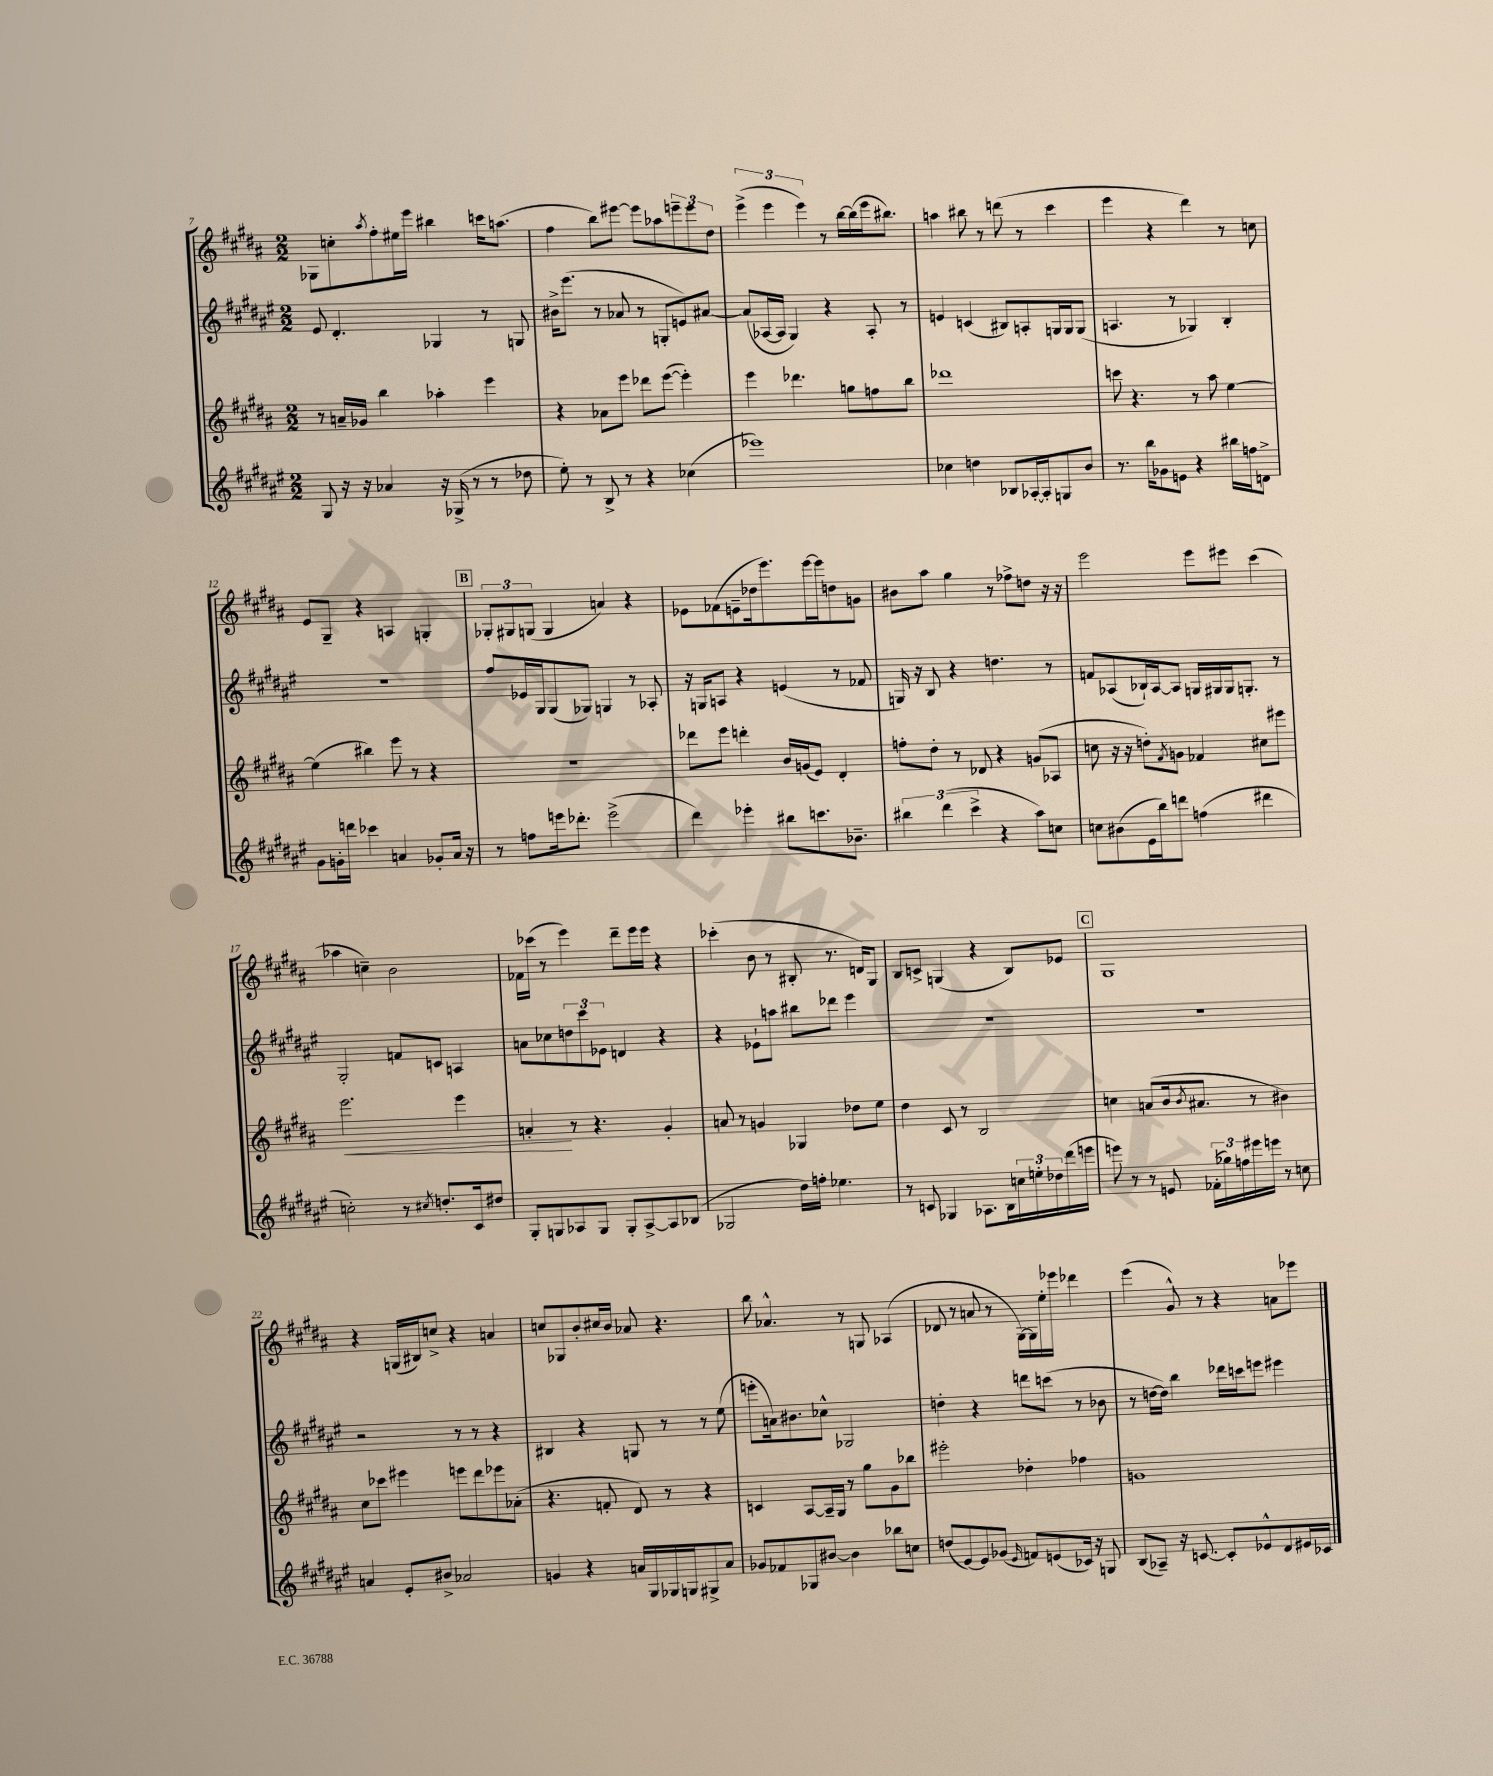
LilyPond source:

<<
\new StaffGroup <<
\new Staff = "s0" {
    \clef treble \key b \major \numericTimeSignature \time 2/2
    ges8 c''8-. \acciaccatura { ais''8 } fis''8-. eis''16 e'''16 bis''4 c'''16 a''8.( |
    fis''4 b''8) eis'''8~ eis'''8 aes''8 \tuplet 3/2 { e'''8-- e'''8 dis''8 } |
    \tuplet 3/2 { e'''4->( e'''4 e'''4) } r8 b''16~ b''16( e'''16 bis''8.) |
    a''4 bis''8 r8 d'''8( r8 cis'''4 |
    e'''4 r4 dis'''4) r8 c''8 |
    e'8 gis8-- r4 a4 g4-. |
    \mark \markup { \box "B" } \tuplet 3/2 { ges8-. gis8 g8( } g4 a'4) r4 |
    ees'8 fes'8( e'8-- des''16 e'''8.) e'''16~ e'''16 d''8 g'8 |
    bis'8 ais''8 gis''4 r8 fes''8-> d''8 r16 r16 |
    e'''2 e'''8 eis'''8 cis'''4( |
    aes''4 c''4--) b'2 |
    fes'16 ces'''16( r8 e'''4) dis'''8-- e'''16 e'''16 r4 |
    ces'''4-.( b'8 r8 bis8-. r8. d'16) gis8 |
    b8 c'8-> g4( r4 b8) ees'8 |
    \mark \markup { \box "C" } gis1 |
    r4 g16( bis16) c''8-> r4 a'4 |
    c''8 ges8 b'8-. cis''16 b'16 aes'8 r4. |
    b''8 aes'4.-^ r8 g8 aes4( |
    des'8 r8 a'8 r8 gis16~) gis16 e''16-. ees'''16 des'''4 |
    e'''4( gis'8-^) r8 r4 a'8 ees'''8 \bar "|." |
}
\new Staff = "s1" {
    \clef treble \key fis \major \numericTimeSignature \time 2/2
    eis'8 dis'4.-. ges4 r8 g8 |
    bis'16-> eis'''8.( r8 aes'8 r8 g8-. e'8) ais'8~ |
    ais'8( aes16~ aes16 gis4) r4 aes8-. r8 |
    e'4 c'4( bis8) a8-. g16 g16 g8( |
    a4. r8 ges4) b4-. |
    R1 |
    \mark \markup { \box "B" } fis''8 ees'16 gis16 gis8( ges8) g4 r8 aes8-. |
    r16 g16 a8 r4 e'4( r8 fes'8 |
    g16) r16 b8 r4 d''4. r8 |
    f'8 aes8( bes16-!) aes16~ aes8 g16 gis16 gis16 g8.-. r8 |
    gis2-. f'8 c'8 a4 |
    a'8 ces''8 \tuplet 3/2 { d''8 cis'''8 ees'8 } d'4 r4 |
    r4 ees'8-! a''8 bis''8 des'''8 eis'''4 |
    R1 |
    \mark \markup { \box "C" } R1 |
    r2 r8 r8 r4 |
    bis4 r4 g8 r8 r8 eis''8( |
    e'''8-. a'16) bis'8. ces''8-^ ges2 |
    d''4-. r4 d'''8 c'''8( r8 bes'8 |
    r8 d''16~ d''16) b''4 des'''16 c'''16 e'''8 eis'''4 \bar "|." |
}
\new Staff = "s2" {
    \clef treble \key b \major \numericTimeSignature \time 2/2
    r8 a'16-- ges'16 b''4 aes''4-. e'''4 |
    r4 aes'8 e'''8 des'''8 e'''8~( e'''4-.) |
    e'''4 des'''4. g''8 f''8 b''8 |
    des'''1 |
    c'''8 r4. r8 ais''8 e''4~ |
    e''4( bis''4) e'''8 r8 r4 |
    \mark \markup { \box "B" } R1 |
    des'''8 e'''8 d'''4-. b'16 g'16( e'8) dis'4-. |
    f''8-. dis''8-. r8 des'8 r4 g'8( aes8 |
    c''8 r16 r16 d''8-.) \acciaccatura { fis'8 } g'8 fes'4 cis''8 eis'''8 |
    e'''2.\< e'''4 |
    a'4-.\! r8 r4. gis'4-. |
    a'8 r8 g'4 ges4 des''8 e''8 |
    dis''4 cis'8 r8 b2 |
    \mark \markup { \box "C" } c''4 a'8( b'16 \acciaccatura { b'8 } ais'8. r8 bis'4) |
    cis''8 ces'''8 eis'''4 e'''8 dis'''8 ees'''8 aes'8-.( |
    r4. f'8-. dis'8) r8 r4 |
    c'4 ais8~ ais16-- gis16 r8 gis''8 gis'8 bes''8 |
    eis'''2-. des''4-. fes''4 |
    g'1 \bar "|." |
}
\new Staff = "s3" {
    \clef treble \key fis \major \numericTimeSignature \time 2/2
    gis8 r16 r16 aes'4 r16 ges16->( r8 r8 des''8 |
    eis''8-.) r8 b8-> r8 r4 ces''4( |
    ees'''1) |
    ces''4 d''4 bes8 aes16~-. aes16-. g8 b'8 |
    r8. b''16 ges'8 e'8 r4 bis''16 f''16 d'8-> |
    gis'8 g'16-. d'''16 ces'''4 a'4 ges'8-. a'16 r16 |
    \mark \markup { \box "B" } r8 f''8 e'''16 des'''8.-. e'''2->( |
    dis'''4) ees'''4-. bis''8 c'''8. bes'8.-- |
    \tuplet 3/2 { bis''4 dis'''4( cis'''4-> } r4 ais''8) c''8 |
    c''8 bis'8( eis'16 b''16) d'''8 f''4( dis'''4 |
    c''2-.) r8 \acciaccatura { cis''8 } d''8.-. cis'16 dis''8 |
    gis8-. g8 aes8 g8 g8-. aes8~-> aes8 bes8( |
    ges2 dis''16) f''16-. ees''4. |
    r8 c'8 ges4 aes8. b16 \tuplet 3/2 { c''16 e''16-. des''16 } dis'''16( e'''16 |
    \mark \markup { \box "C" } e'''8) r8 r8 e'8 \tuplet 3/2 { fes'16-.( ges''16) f''16 } eis'''16 e'''16 r8 c''8 |
    a'4 eis'8-. bis'8-> aes'2 |
    g'4 r4 a'16 gis16 ges16 g16 gis8-> a'8 |
    ges'8 fes'8 ges8 bis'8~ bis'4 bes''8 c''8 |
    d''8( eis'8~) eis'8 ges'8( \grace { eis'16 } f'8) e'8( ces'16) r16 g8 |
    b8( aes8--) r16 c'8.~ c'8-. ees'8-^ dis'8 eis'16 ces'16 \bar "|." |
}
>>
>>
\layout { \context { \Score currentBarNumber = #7 } }
